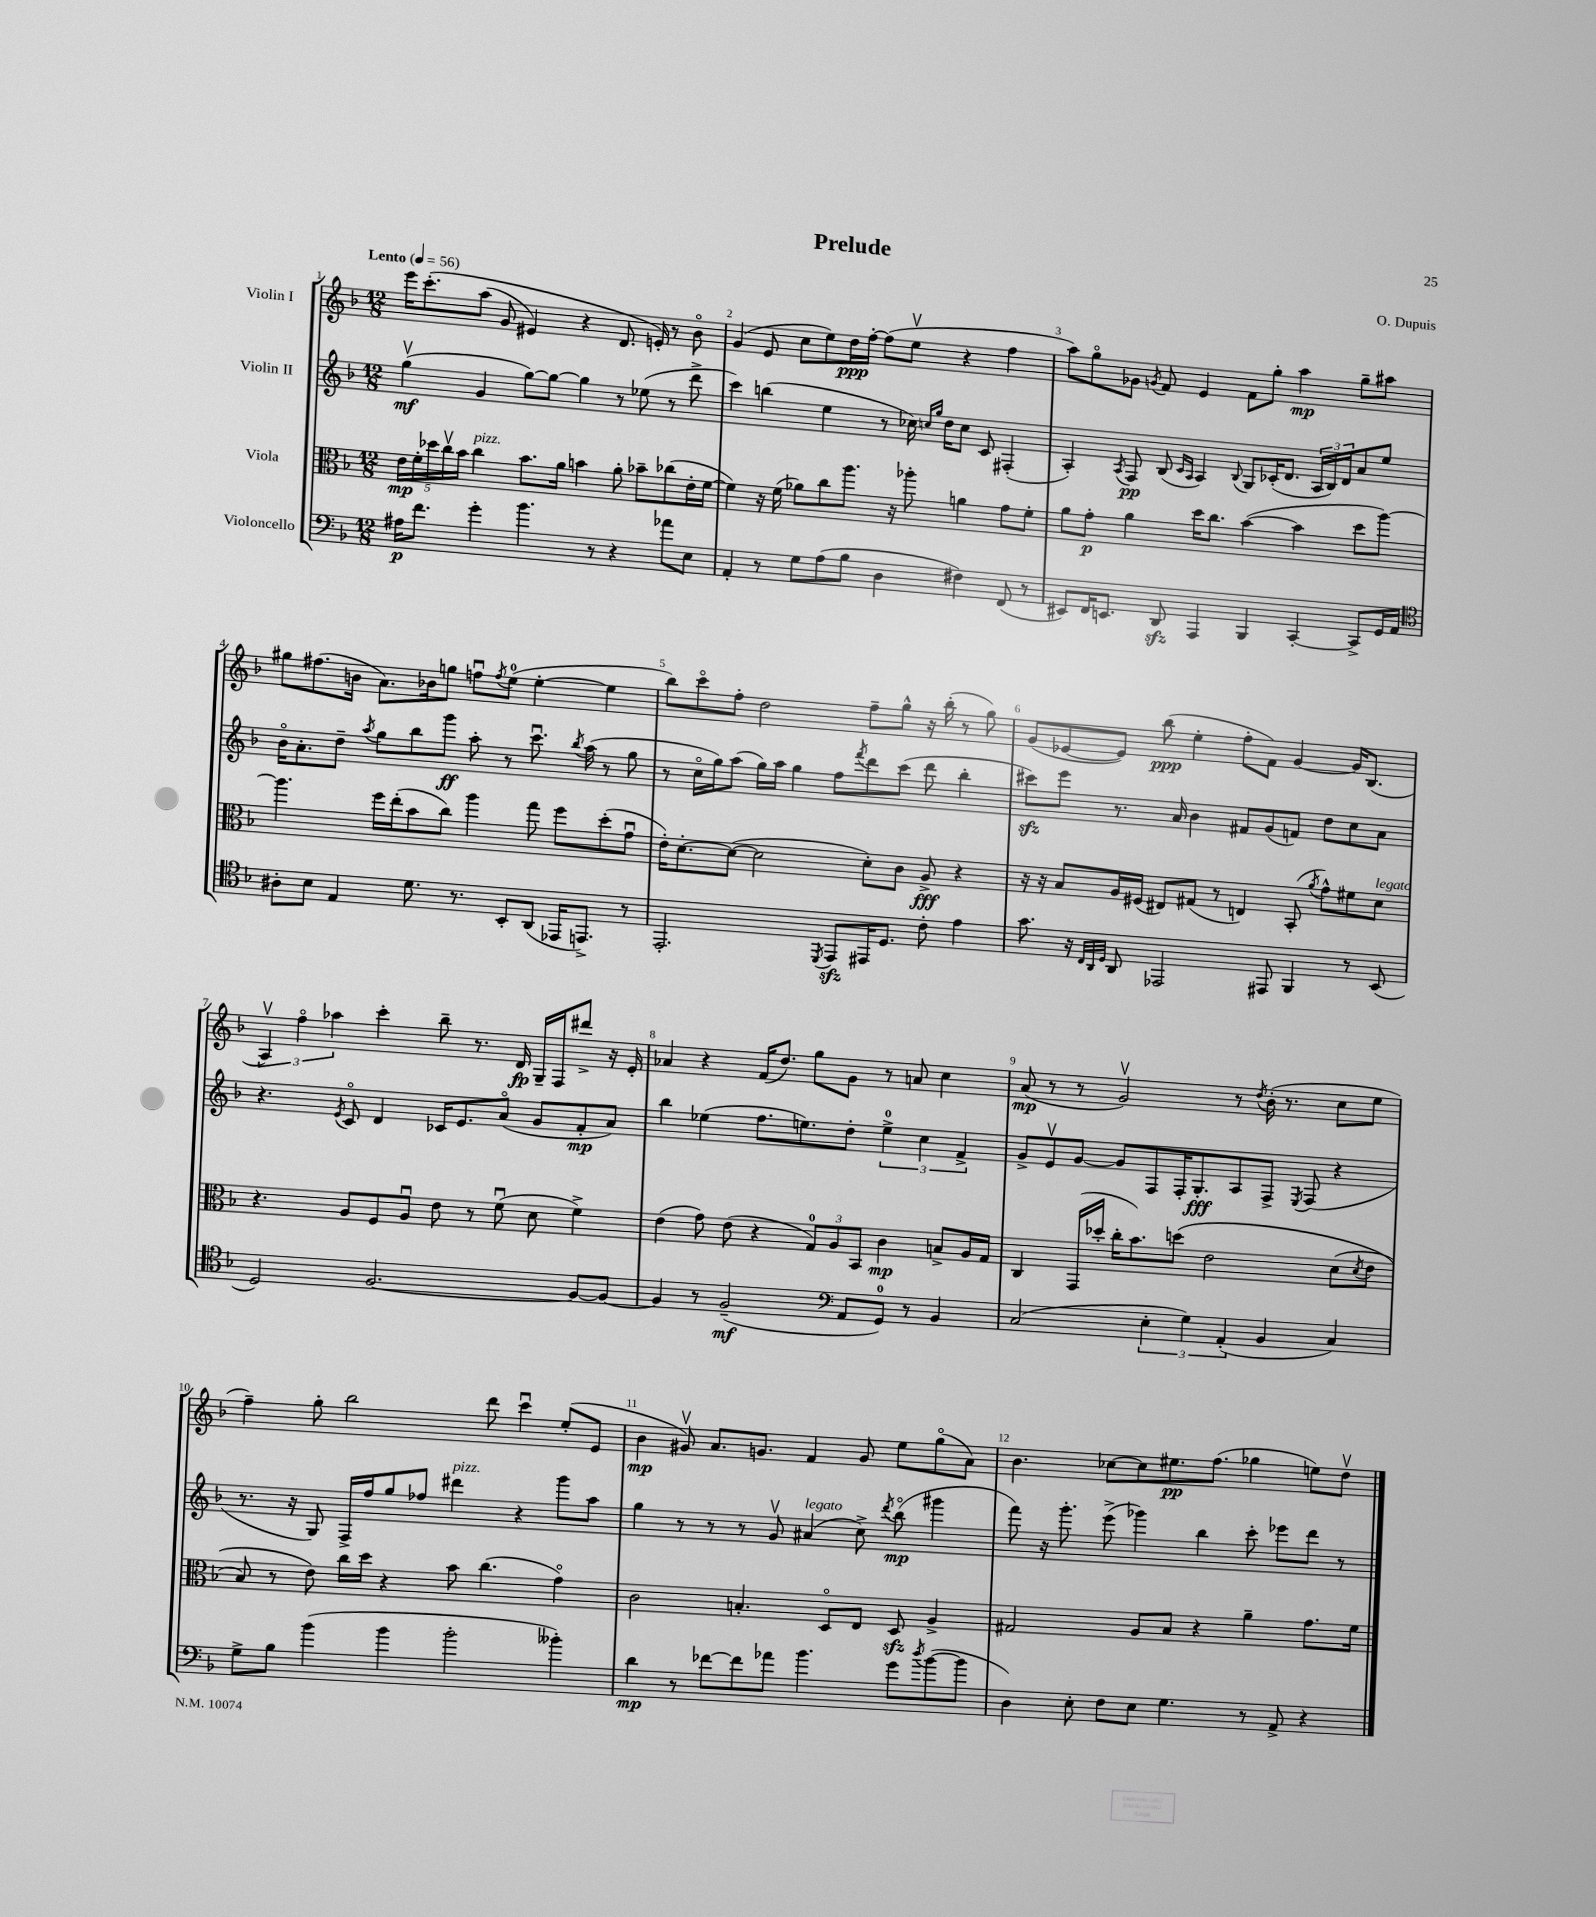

**kern	**kern	**kern	**kern
*staff4	*staff3	*staff2	*staff1
*clefF4	*clefC3	*clefG2	*clefG2
*k[b-]	*k[b-]	*k[b-]	*k[b-]
*M12/8	*M12/8	*M12/8	*M12/8
*MM56	*MM56	*MM56	*MM56
16A#	20e	(4ggv	16eee
.	20f'	.	.
8.f	.	.	&(8.ccc'
.	20dd-	.	.
.	20ccv	.	.
.	20b-	.	.
4g'	4cc	4g	(8aa
.	.	.	8g
4.b-	8.b-	[8gg)	4e#)
.	.	8gg_	.
.	16a	.	.
.	4b	4gg]	4r
8r	.	.	.
4r	8a'	8r	8.d
.	8b-~	(8ee-	.
.	.	.	16e'&)
8a-	(8cc-	8r	8r
8E	16e'	8ddd^	8b-o
.	[16f	.	.
=	=	=	=
4AA'	4f])	4ccc)	(4g
8r	16r	(4bb	8e
.	(16f	.	.
8G	8a-)	.	8cc
(8A	8cc	4ee	8ee)
8B-	8.aa	.	16dd
.	.	.	[16ff'
4D	.	8r	(8ff]
.	16r	.	.
.	8aa-'	16cc-)	8eev
.	.	16qqcc	.
.	.	16qqgg	.
.	.	16dd	.
4F#)	4a	8cc	4r
.	.	8c	.
(8FF	8g	(4F#'	4ff
8r	8f'	.	.
=	=	=	=
8EE#)	8a	4A')	8aa)
16FF	8g'	.	8ggo
8.EE	.	.	.
.	.	8qA	.
.	4a	8F	8g-
.	.	.	8qg
8DD	.	(8B-	8f
.	.	16qqc	.
.	.	16qqA	.
4AAA	16dd	4A)	4e
.	8.cc	.	.
.	.	8qqB-	.
4BBB-	([4b-	8G	8f
.	.	(16c-'	8gg'
.	.	8.d	.
[4CC'	4b-]	.	4aa
.	.	24A	.
.	.	24B-)	.
.	.	24d	.
8CC^]	8dd	8a	8gg~
16GG	[8aa)	8ee	8aa#
16AA	.	.	.
=	=	=	=
*clefC4	*	*	*
8A#'	4.aa]	16b-o	8gg#
.	.	8.a'	.
8B-	.	.	(8.ff#
4E	.	8dd~	.
.	.	.	16b
.	.	8qaa	.
.	16ff	8gg	8.a)
.	(16ee'	.	.
8.d	8b-	8bb-	.
.	.	.	16b-
.	8cc)	8ggg	8gg
8.r	.	.	.
.	4aa	8aa'	8ffu
.	.	.	8qff
8BB-'	.	8r	(8ee
(8AA	8gg	8.cccu	[4ee'
16EE-	8ff	.	.
.	.	8qbb-	.
8.EE^)	.	(16aa	.
.	(8dd'	8r	4ee]
8r	8gu	8gg	.
=	=	=	=
2.EE'	16e')	8r	8bb-)
.	[8.d'	.	.
.	.	16cco	8ccco
.	.	16gg)	.
.	(8d_	(8aa	8ff'
.	2d]	16gg)	2dd
.	.	16aa	.
.	.	4gg	.
8qDD	.	.	.
8EE	.	8ff	.
.	.	8qfff	.
16EE#	8d')	8ddd	8ff~
8.D	.	.	.
.	8c	(8ccc	8gg^^
8c'	8A^	8ddd	16r
.	.	.	(16bb-'
4e	4r	4bb-'	8r
.	.	.	8gg)
=	=	=	=
8.g	16r	8ccc#)	(8g
.	16r	.	.
.	8B-	8eee	[8e-
16r	.	.	.
32qqC	.	.	.
32qqAA	.	.	.
32qqD	.	.	.
8AA	16A	8.r	8e-])
.	(16F#	.	.
2EE-	8E#)	.	(8bb-
.	.	16a	.
.	(8G#	4b-	4ee'
.	8r	.	.
.	4E)	8f#	8ff'
8EE#	.	(8g	8f)
4FF	(8BB-'	8f)	[4g
.	8qa	.	.
.	8g^^)	8dd	.
8r	8f#	8cc	16g]
.	.	.	(8.B-
(8BB-	8d	8a	.
=	=	=	=
2D)	4.r	4.r	6Av)
.	.	.	6ffo
.	.	.	6aa-
.	.	8qe	.
.	8A	8co	.
[2.F	8F	4d	4ccc'
.	8Au	.	.
.	8e	16c-	8bb-~
.	.	8.e	.
.	8r	.	8.r
.	(8fu	(8ao	.
.	.	.	16d
.	8d	8g	16G~
.	.	.	16F
8F_	4f^)	8f'	8ddd#^
8F_	.	8a)	16r
.	.	.	16e'
=	=	=	=
4F]	(4e	4bb-	4a-
8r	8g)	(4ee-	4r
(2F~	(8e	.	.
.	4r	8.ff	(16f
.	.	.	8.dd)
.	.	8.ee)	.
.	12G)	.	8gg
.	12A	.	.
*clefF4	*	*	*
8AA	.	8dd'	8g
.	12BB-	.	.
8GG)	4c	6ee^	8r
8r	.	.	8a
.	.	6cc	.
4BB-	8B^	.	4cc
.	.	6f^	.
.	16A	.	.
.	16G	.	.
=	=	=	=
(2C	4C	8g^	(8a
.	.	8ev	8r
.	(16GG	[8g	8r
.	16dd-'	.	.
.	16cc'	8g]	2gv)
.	8.b-)	.	.
6E'	.	8F	.
.	&(8dd	16F'	.
6G)	.	.	.
.	.	8.G'	.
.	2e	.	.
(6AA'	.	.	.
.	.	8A	8r
.	.	.	8qdd
4BB-	.	8F^	(16b-'
.	.	.	8.r
.	.	8qE	.
.	.	(8F	.
4C)	(8d	4r	8cc
.	8qd	.	.
.	8e	.	8ee
=	=	=	=
8G^	8B-)	8.r	4ff~)
8B-	8r	.	.
.	.	16r	.
(4b-	8e&)	8G)	8gg'
.	16cc	16F^	2bb-
.	16dd	16ff	.
4b-	4r	8gg	.
.	.	8ff-	.
2b-'	8b-	4ddd#	.
.	(4.cc	.	8ddd
.	.	4r	4cccu
4b--')	4go)	8ggg	(8ee'
.	.	8aa	8e
=	=	=	=
4d	2c	4gg	4b-
8r	.	8r	8g#v)
[8f-	.	8r	8.a
8f-]	4.B'	8r	.
.	.	.	8.g
8a-	.	8gv	.
4.b-	.	(4a#	4f
.	8Do	.	.
.	8E	8cc^)	8g
.	.	8qddd	.
8g	8D	(8bb-o	8ee
8qdd	.	.	.
([8b-	4A^	4ggg#	(8ggo
8b-]	.	.	8a)
=	=	=	=
4D)	2G#	8fff)	4.b-
.	.	16r	.
.	.	8.ggg'	.
8E'	.	.	.
8F	.	(8eee^	[8cc-
8E	8A	4ggg-)	8cc-]
4.G	8B-	.	8.ee#
.	4r	4bb-	.
.	.	.	(8.ff
8r	4a~	8ccc'	4gg-
8AA^	.	8eee-	.
4r	8.g	8ddd	8ee)
.	.	8r	8ddv
.	16f	.	.
==	==	==	==
*-	*-	*-	*-
